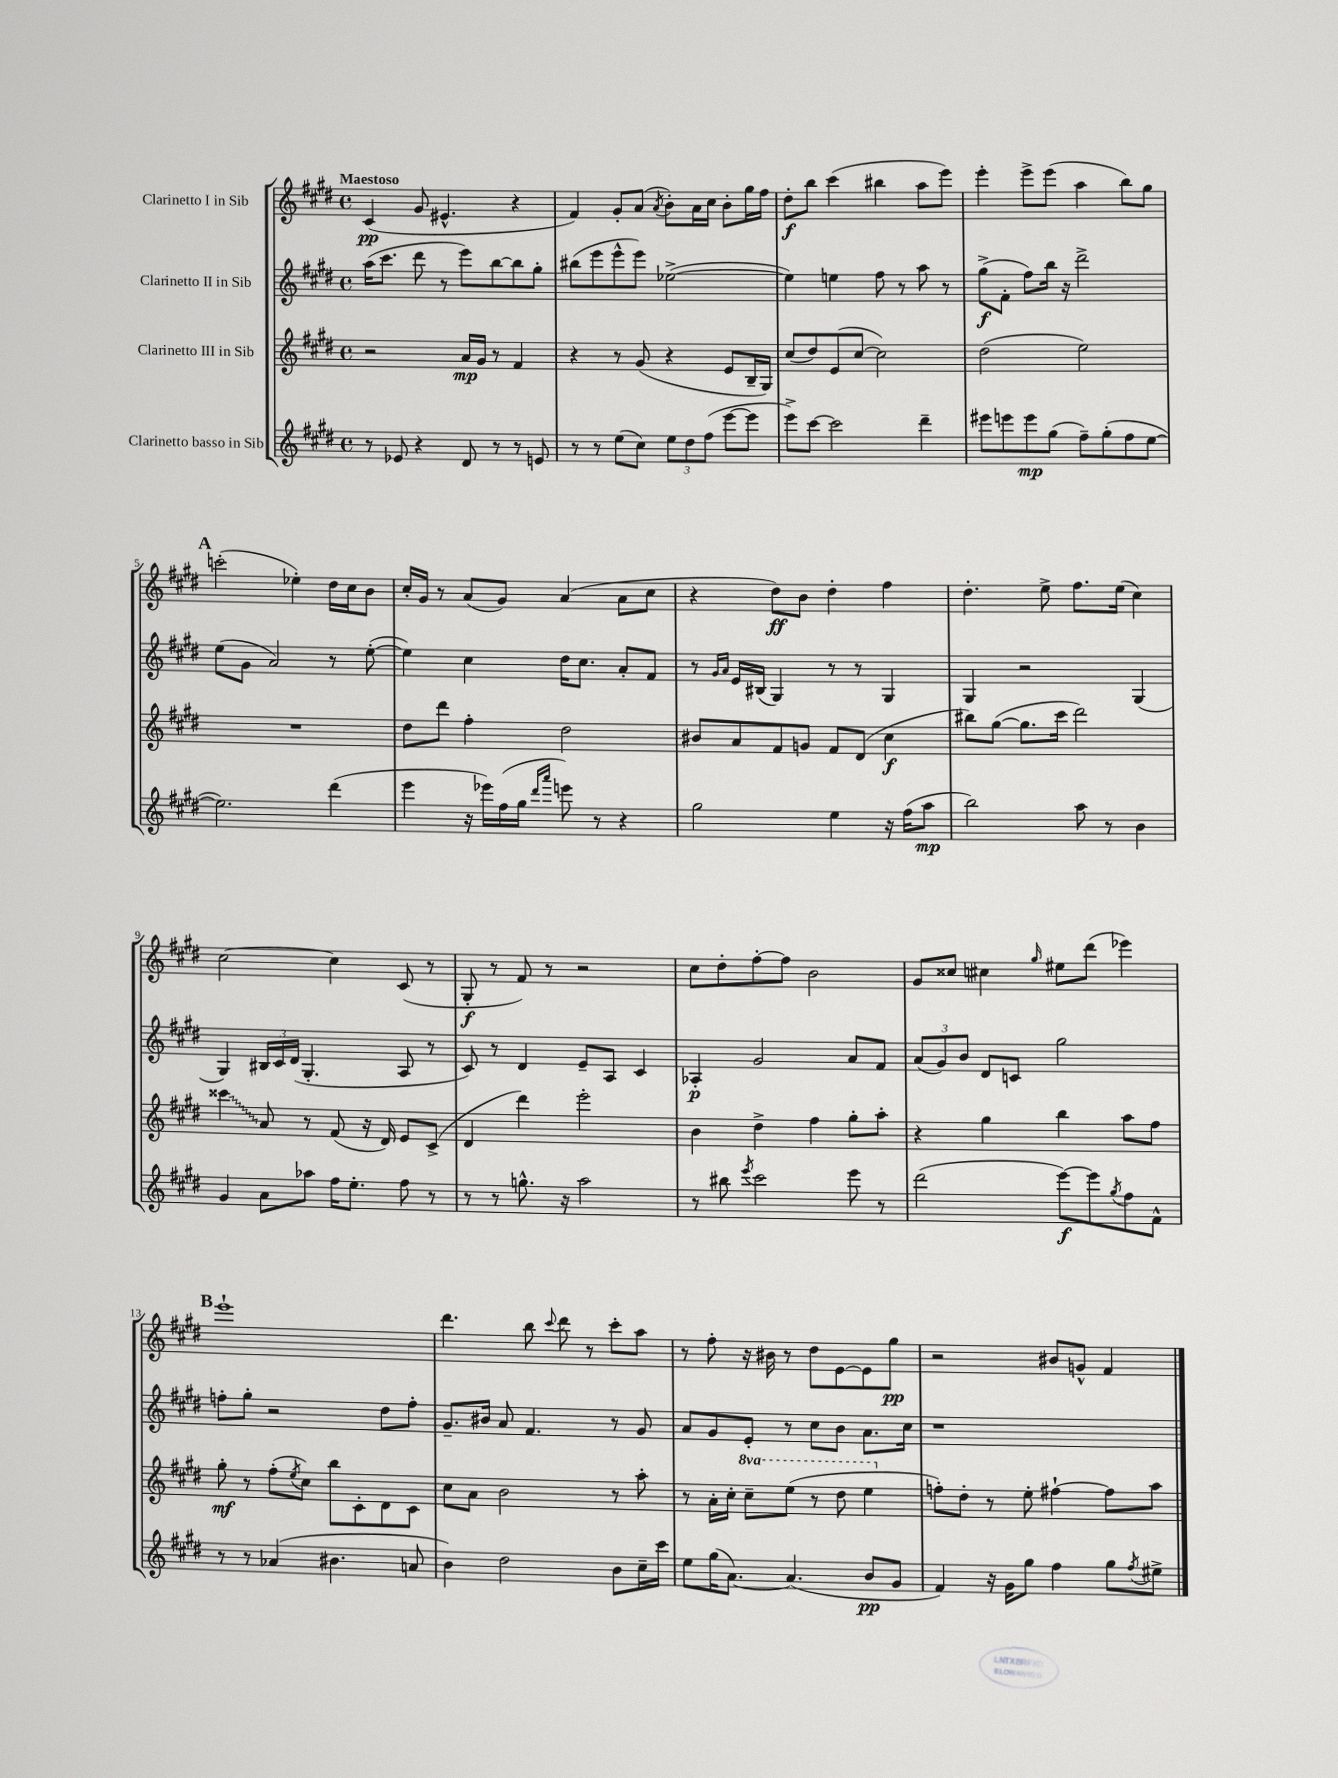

**kern	**kern	**kern	**kern
*staff4	*staff3	*staff2	*staff1
*clefG2	*clefG2	*clefG2	*clefG2
*k[f#c#g#d#]	*k[f#c#g#d#]	*k[f#c#g#d#]	*k[f#c#g#d#]
*M4/4	*M4/4	*M4/4	*M4/4
*met(c)	*met(c)	*met(c)	*met(c)
8r	2r	(16aa	(4c#
.	.	8.ccc#	.
8e-	.	.	.
4r	.	8ddd#	8g#
.	.	8r	4.e#^^
8d#	16a	8eee)	.
.	16g#	.	.
8r	8r	[8bb	.
8r	4f#	8bb]	4r
8e	.	8gg#'	.
=	=	=	=
8r	4r	(8bb#	4f#)
8r	.	8eee	.
(8ee	8r	8eee^^	8g#'
8cc#)	(8g#	8eee)	(8a
.	.	.	8qa
12ee	4r	([2ee-^	8b')
12dd#	.	.	.
.	.	.	16a
(12ff#	.	.	.
.	.	.	16cc#
[8eee	8e	.	8b'
8eee]	16B~	.	16gg#
.	16G#)	.	16ff#
=	=	=	=
8eee^)	(8cc#	4ee-])	8dd#'
[8ccc#	8dd#)	.	8bb
2ccc#]	(8e	4ee	(4ccc#
.	[8cc#	.	.
.	2cc#])	8ff#	4bb#
.	.	8r	.
4ddd#~	.	8aa	8aa
.	.	8r	8eee)
=	=	=	=
8eee#	(2dd#	(8gg#^	4eee'
8eee	.	8f#'	.
8eee	.	8ff#)	8eee^
(8gg#	.	16bb	(8eee
.	.	16r	.
8ff#~)	2ee)	2ddd#^	4aa
(8gg#'	.	.	.
8ff#	.	.	8bb)
[8ee	.	.	8gg#
=	=	=	=
2.ee])	1r	(8ee	(2ccc'
.	.	8g#	.
.	.	2a)	.
.	.	.	4ee-')
(4ddd#	.	8r	16dd#
.	.	.	16cc#
.	.	([8ee'	8b
=	=	=	=
4eee	8dd#	4ee])	16cc#'
.	.	.	16g#
.	8ddd#	.	8r
16r	4ff#'	4cc#	(8a
16eee-)	.	.	.
(16ff#	.	.	8g#)
16gg#	.	.	.
16qqddd#	.	.	.
16qqaaa	.	.	.
8eee)	2dd#	16dd#	(4a
.	.	8.cc#	.
8r	.	.	.
4r	.	8a'	8a
.	.	8f#	8cc#
=	=	=	=
2gg#	8b#	8r	4r
.	.	16qqg#	.
.	.	16qqa	.
.	8a	16e	.
.	.	(16B#	.
.	8f#	4G#)	8dd#)
.	8g	.	8b
4ee	8f#	8r	4dd#'
.	(8d#	8r	.
16r	4cc#	4G#	4ff#
(16ff#	.	.	.
8aa	.	.	.
=	=	=	=
2bb)	8bb#)	4G#	4.dd#'
.	([8gg#	.	.
.	8.gg#]	2r	.
.	.	.	8ee^
.	16ccc#	.	.
8aa	2ddd#)	.	8.ff#
8r	.	.	.
.	.	.	(16ee
4b	.	(4G#	4cc#)
=	=	=	=
4g#	4ccc##	4G#)	[2cc#
8a	8a	24B#	.
.	.	24c#	.
.	.	(24d#	.
8aa-	8r	4.G#'	.
16ff#	(8f#	.	4cc#]
8.ee'	.	.	.
.	16r	.	.
.	16d#)	.	.
8ff#	8e	8A	(8c#
8r	(8c#^	8r	8r
=	=	=	=
8r	4d#	8c#)	8G#'
8r	.	8r	8r
8.gg^^	4ddd#)	4d#	8f#)
.	.	.	8r
16r	.	.	.
2aa	2eee'	8e~	2r
.	.	8A	.
.	.	4c#	.
=	=	=	=
8r	4b	4A-'	8cc#
8bb#	.	.	8dd#'
8qeee	.	.	.
2ccc#	4dd#^	2g#	[8ff#'
.	.	.	8ff#]
.	4ff#	.	2b
8eee	8gg#'	8a	.
8r	8aa'	8f#	.
=	=	=	=
(2ddd#	4r	(12a	8g#
.	.	12g#)	.
.	.	.	8cc##
.	.	12b	.
.	4gg#	8d#	4cc#
.	.	8c	.
.	.	.	16qqgg#
[8eee)	4bb	2gg#	8ee#
8eee]	.	.	(8ddd#
8qgg#	.	.	.
8ff#	8aa	.	4eee-)
8f#^^	8ff#	.	.
=	=	=	=
8r	8gg#'	8ff'	1eee`
8r	8r	8gg#'	.
(4a-	(8ff#'	2r	.
.	8qee	.	.
.	8cc#)	.	.
4.b#	8bb	.	.
.	8c#'	.	.
.	8d#	8dd#	.
8a	8c#	8ff'	.
=	=	=	=
4b)	8cc#	8.g#~	4.ddd#
.	8a	.	.
.	.	16b#	.
2dd#	2b	8a	.
.	.	4.f#	8bb
.	.	.	8qqccc#
.	.	.	8ddd#
.	.	.	8r
8b	8r	8r	8ccc#'
16cc#~	8aa'	8g#	8aa
16ccc#	.	.	.
=	=	=	=
8ee	8r	8a	8r
(16gg#	16a'	8g#	8ff#'
[8.a)	16cc#'	.	.
.	8ccc#~	8e'	16r
.	.	.	16b#
(4.a]	(8eee	8r	8r
.	8r	8cc#	8dd#
.	8ddd#	8b	[8e
8b	4eee	8.a	8e]
8g#	.	.	8gg#
.	.	16cc#	.
=	=	=	=
4f#)	8ff')	1r	2r
.	8dd#'	.	.
16r	8r	.	.
16g#	.	.	.
8gg#	8ee'	.	.
4ff#	[4ff#`	.	8b#
.	.	.	8g^^
8gg#	8ff#]	.	4f#
8qff#	.	.	.
8ee#^	8aa	.	.
==	==	==	==
*-	*-	*-	*-
